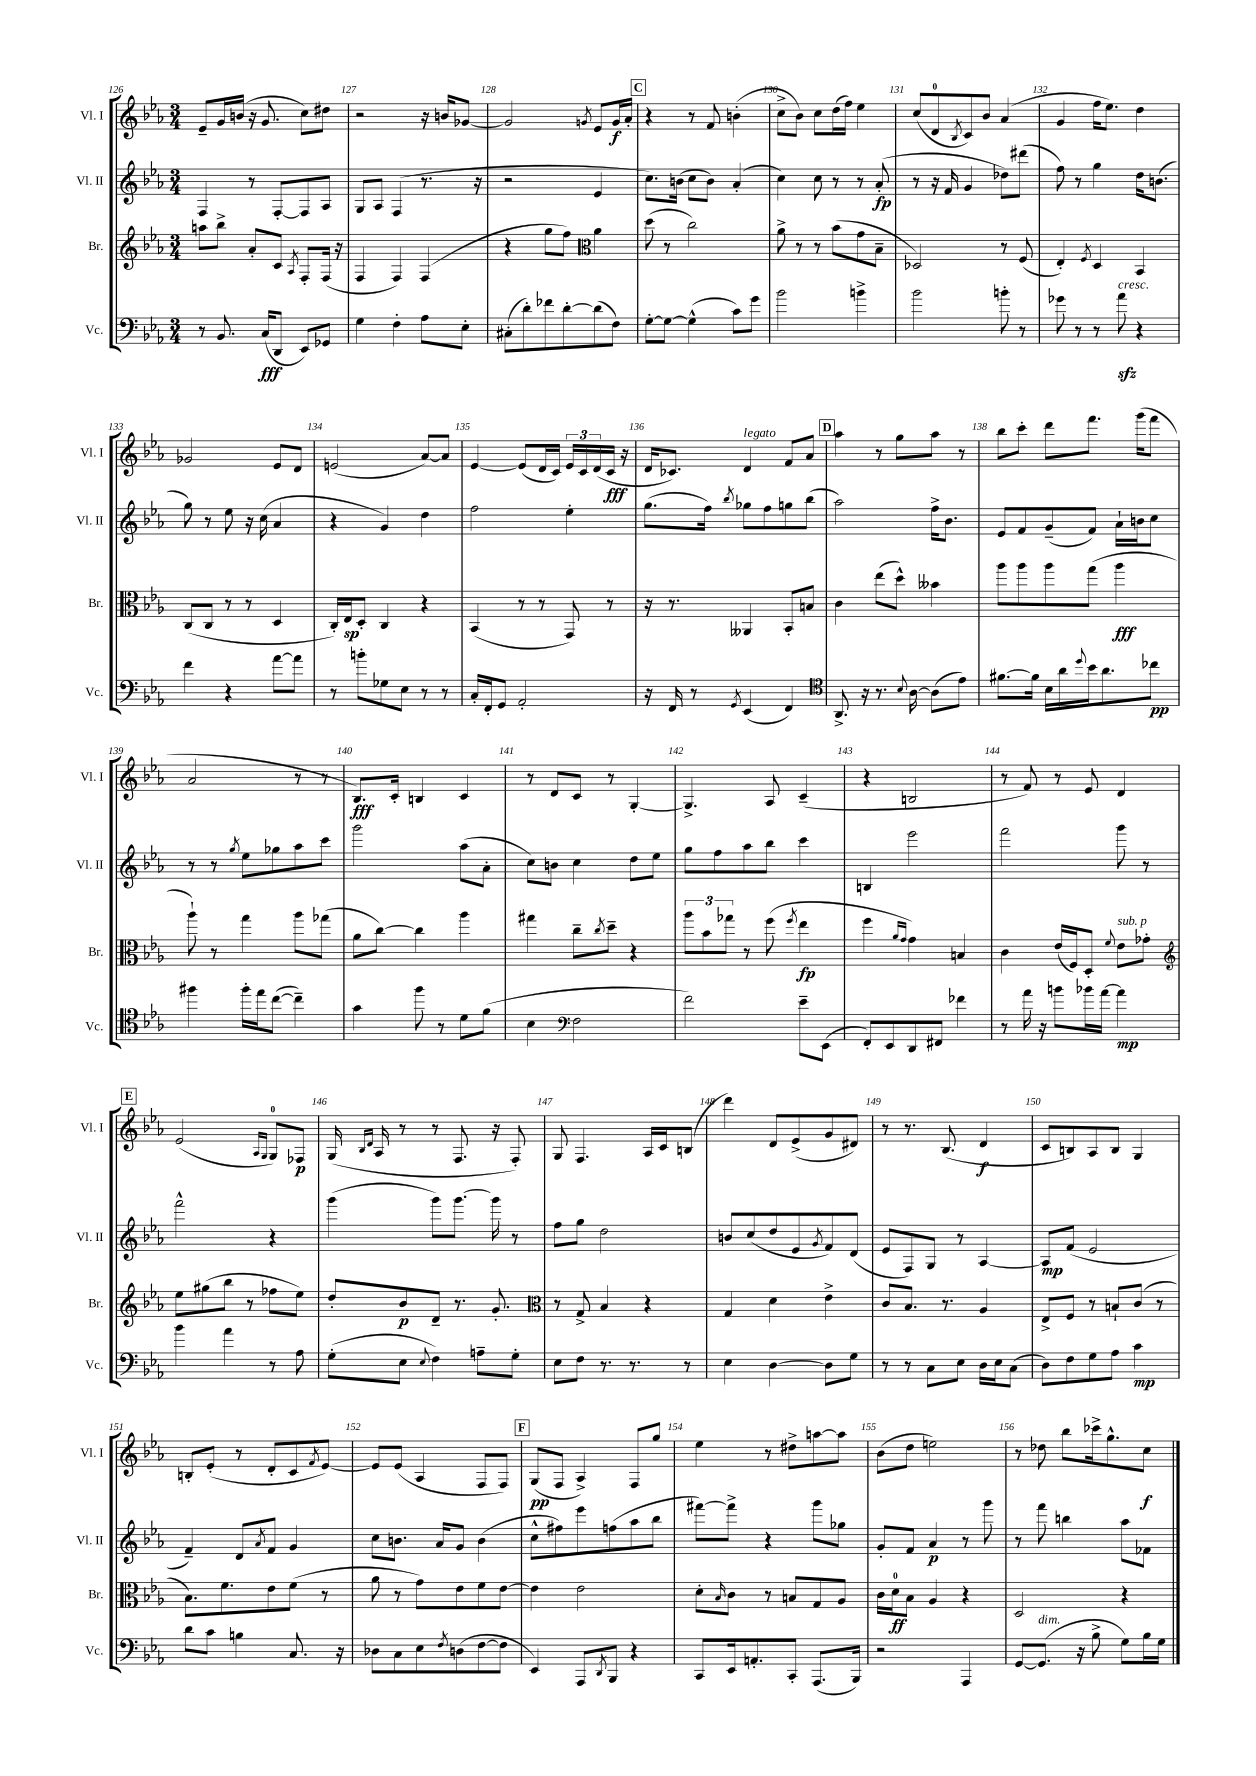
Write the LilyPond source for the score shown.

<<
\new StaffGroup <<
\new Staff = "s0" \with { instrumentName = "Vl. I" shortInstrumentName = "Vl. I" } {
    \clef treble \key ees \major \numericTimeSignature \time 3/4
    ees'8-- g'16 b'16( r16 g'8. c''8) dis''8 |
    r2 r16 b'16 ges'8~ |
    ges'2 \acciaccatura { g'8 } ees'8 g'16\f aes'16-. |
    \mark \markup { \box "C" } r4 r8 f'8 b'4-.( |
    c''8-> bes'8) c''8 d''16( f''16) ees''4 |
    c''8( d'8-0 \acciaccatura { bes8 } c'8) bes'8 aes'4( |
    g'4 f''16 ees''8.) d''4 |
    ges'2 ees'8 d'8 |
    e'2( aes'8~) aes'8 |
    ees'4~ ees'8( d'16 c'16) \tuplet 3/2 { ees'16 c'16 d'16( } c'16\fff r16 |
    d'16 ces'8.) d'4^\markup { \italic "legato" } f'8 aes'8 |
    \mark \markup { \box "D" } aes''4 r8 g''8 aes''8 r8 |
    bes''8 c'''8-. d'''8 f'''8. g'''16( f'''8 |
    aes'2 r8 r8 |
    bes8.\fff) c'16-. b4 c'4 |
    r8 d'8 c'8 r8 g4~-. |
    g4.-> aes8 c'4--( |
    r4 b2 |
    r8 f'8) r8 ees'8 d'4 |
    \mark \markup { \box "E" } ees'2( \grace { aes16 g16 } g8-0) fes8\p |
    g16( \grace { bes16 d'16 } aes16 r8 r8 f8. r16 f8-.) |
    g8 f4. aes16 c'16 b8( |
    d'''4) d'8 ees'8->( g'8 dis'8) |
    r8 r8. bes8.( d'4\f |
    c'8 b8) aes8 b8 g4 |
    b8-. ees'8-.( r8 d'8-. c'8 \acciaccatura { f'8 } ees'8~) |
    ees'8 ees'8( aes4 f8 f8) |
    \mark \markup { \box "F" } g8\pp( f8 aes4->) f8 g''8 |
    ees''4 r8 dis''8-> a''8~ a''8 |
    bes'8( d''8 e''2) |
    r8 des''8 bes''8 ces'''16-> g''8.-^ c''8\f \bar "|." |
}
\new Staff = "s1" \with { instrumentName = "Vl. II" shortInstrumentName = "Vl. II" } {
    \clef treble \key ees \major \numericTimeSignature \time 3/4
    f4 r8 f8~-. f8 aes8 |
    g8 aes8 f4( r8. r16 |
    r2 ees'4 |
    \mark \markup { \box "C" } c''8.) b'16( c''8 b'8) aes'4-.( |
    c''4) c''8 r8 r8 aes'8-.\fp( |
    r8 r16 f'16 g'4 des''8) dis'''8( |
    f''8) r8 g''4 d''16 b'8.( |
    g''8) r8 ees''8 r16 c''16( aes'4 |
    r4 g'4) d''4 |
    f''2 ees''4-. |
    g''8.( f''16) \acciaccatura { bes''8 } ges''8 f''8 g''8 bes''8( |
    \mark \markup { \box "D" } aes''2) f''16-> bes'8. |
    ees'8 f'8 g'8--( f'8) aes'16-! b'16 c''8 |
    r8 r8 \acciaccatura { g''8 } ees''8 ges''8 aes''8 c'''8 |
    g'''2 aes''8( aes'8-. |
    c''8) b'8 c''4 d''8 ees''8 |
    g''8 f''8 aes''8 bes''8 c'''4 |
    b4 ees'''2 |
    f'''2 g'''8 r8 |
    \mark \markup { \box "E" } f'''2-^ r4 |
    g'''4( g'''8) g'''8.~ g'''16 r8 |
    f''8 g''8 d''2 |
    b'8 c''8( d''8 ees'8 \acciaccatura { g'8 } f'8) d'8( |
    ees'8 f8) g8 r8 aes4~ |
    aes8\mp f'8( ees'2 |
    f'4--) d'8 \acciaccatura { aes'8 } f'8 g'4 |
    c''8 b'8. aes'16 g'8 b'4( |
    \mark \markup { \box "F" } c''8-^ fis''8) ees'''8 f''8( aes''8 bes''8 |
    fis'''8~) fis'''8-> r4 g'''8 ges''8 |
    g'8-. f'8 aes'4\p r8 g'''8 |
    r8 f'''8 b''4 aes''8 fes'8 \bar "|." |
}
\new Staff = "s2" \with { instrumentName = "Br." shortInstrumentName = "Br." } {
    \clef treble \key ees \major \numericTimeSignature \time 3/4
    a''8 bes''8-> aes'8-. c'8 \acciaccatura { aes8 } f8-. f16( r16 |
    f4 f4) f4( |
    r4 g''8 f''8) \clef alto aes'4 |
    \mark \markup { \box "C" } d''8( r8 c''2) |
    aes'8-> r8 r8 bes'8( g'8 bes8-- |
    des2) r8 f8( |
    ees4-.) \acciaccatura { f8 } d4 bes,4 |
    c8( c8 r8 r8 d4 |
    c16-.) ees16\sp d8-. c4 r4 |
    bes,4( r8 r8 g,8) r8 |
    r16 r8. aeses,4 bes,8-. b8 |
    \mark \markup { \box "D" } c'4 ees''8( d''8-^) beses'4 |
    aes''8 aes''8 aes''8 g''8( aes''4\fff |
    aes''8-!) r8 g''4 aes''8 ges''8( |
    aes'8 c''8~) c''4 aes''4 |
    gis''4 c''8-- \acciaccatura { c''8 } d''8-- r4 |
    \tuplet 3/2 { aes''8 bes'8 ges''8 } r8 f''8( \acciaccatura { f''8 } ees''4\fp |
    f''4 \grace { aes'16 g'16 } g'4) b4 |
    c'4 ees'16( f16) d8-. \appoggiatura { f'8 } ees'8^\markup { \italic "sub. p" } ges'8-. |
    \mark \markup { \box "E" } \clef treble ees''8 gis''8( bes''8 r8 fes''8 ees''8) |
    d''8-. bes'8\p d'8-- r8. g'8.-. |
    \clef alto r8 g8-> bes4 r4 |
    g4 d'4 ees'4-> |
    c'8 bes8. r8. aes4 |
    ees8-> f8 r8 b8-! c'8( r8 |
    bes8.) f'8. ees'8 f'8( r8 |
    aes'8 r8 g'8) ees'8 f'8 ees'8~ |
    \mark \markup { \box "F" } ees'4 ees'2 |
    d'8-. \grace { bes16 } c'8 r8 b8 g8 aes8 |
    c'16 d'16-0\ff bes8 aes4 r4 |
    d2 r4 \bar "|." |
}
\new Staff = "s3" \with { instrumentName = "Vc." shortInstrumentName = "Vc." } {
    \clef bass \key ees \major \numericTimeSignature \time 3/4
    r8 bes,8. c16\fff( d,8 ees,8) ges,8 |
    g4 f4-. aes8 ees8-. |
    cis8-.( d'8-.) fes'8 d'8~-. d'8( f8) |
    \mark \markup { \box "C" } g8~-. g8~ g4-^( c'8) g'8 |
    bes'2 b'4-> |
    bes'2 b'8-. r8 |
    ges'8 r8 r8 aes'8\sfz^\markup { \italic "cresc." } r4 |
    f'4 r4 aes'8~ aes'8 |
    r8 b'8-. ges8 ees8 r8 r8 |
    c16-. f,16-. g,8 aes,2-. |
    r16 f,16 r8 \acciaccatura { g,8 } ees,4( f,4) |
    \mark \markup { \box "D" } \clef tenor aes,8.-> r16 r8. \appoggiatura { bes8 } aes16~ aes8( ees'8) |
    fis'8.~ fis'16 bes16 aes'16 \appoggiatura { d''8 } bes'16 aes'8. ces''8\pp |
    fis''4 fis''16-. ees''16 c''8~( c''4--) |
    g'4 f''8 r8 d'8 f'8( |
    bes4 \clef bass f2 |
    f'2) ees'8-- ees,8( |
    f,8-.) ees,8 d,8 fis,8 fes'4 |
    r8 aes'16 r16 b'8 bes'16 aes'16~ aes'4\mp |
    \mark \markup { \box "E" } bes'4 aes'4 r8 aes8 |
    g8-.( ees8 \appoggiatura { ees8 } f4) a8-- g8-. |
    ees8 f8 r8. r8. r8 |
    ees4 d4~ d8 g8 |
    r8 r8 c8 ees8 d16 ees16 c8( |
    d8) f8 g8 aes8 c'4\mp |
    d'8 c'8 b4 c8. r16 |
    des8 c8 ees8 \acciaccatura { f8 } d8( f8~ f8 |
    \mark \markup { \box "F" } ees,4) aes,,8 \acciaccatura { d,8 } bes,,8 r4 |
    c,8 ees,16 a,8.-. c,8-. aes,,8.( bes,,16) |
    r2 aes,,4 |
    g,8~ g,8.^\markup { \italic "dim." }( r16 bes8-> g8) bes16 g16 \bar "|." |
}
>>
>>
\layout { \context { \Score currentBarNumber = #126 \override BarNumber.break-visibility = ##(#f #t #t) barNumberVisibility = #all-bar-numbers-visible } }
